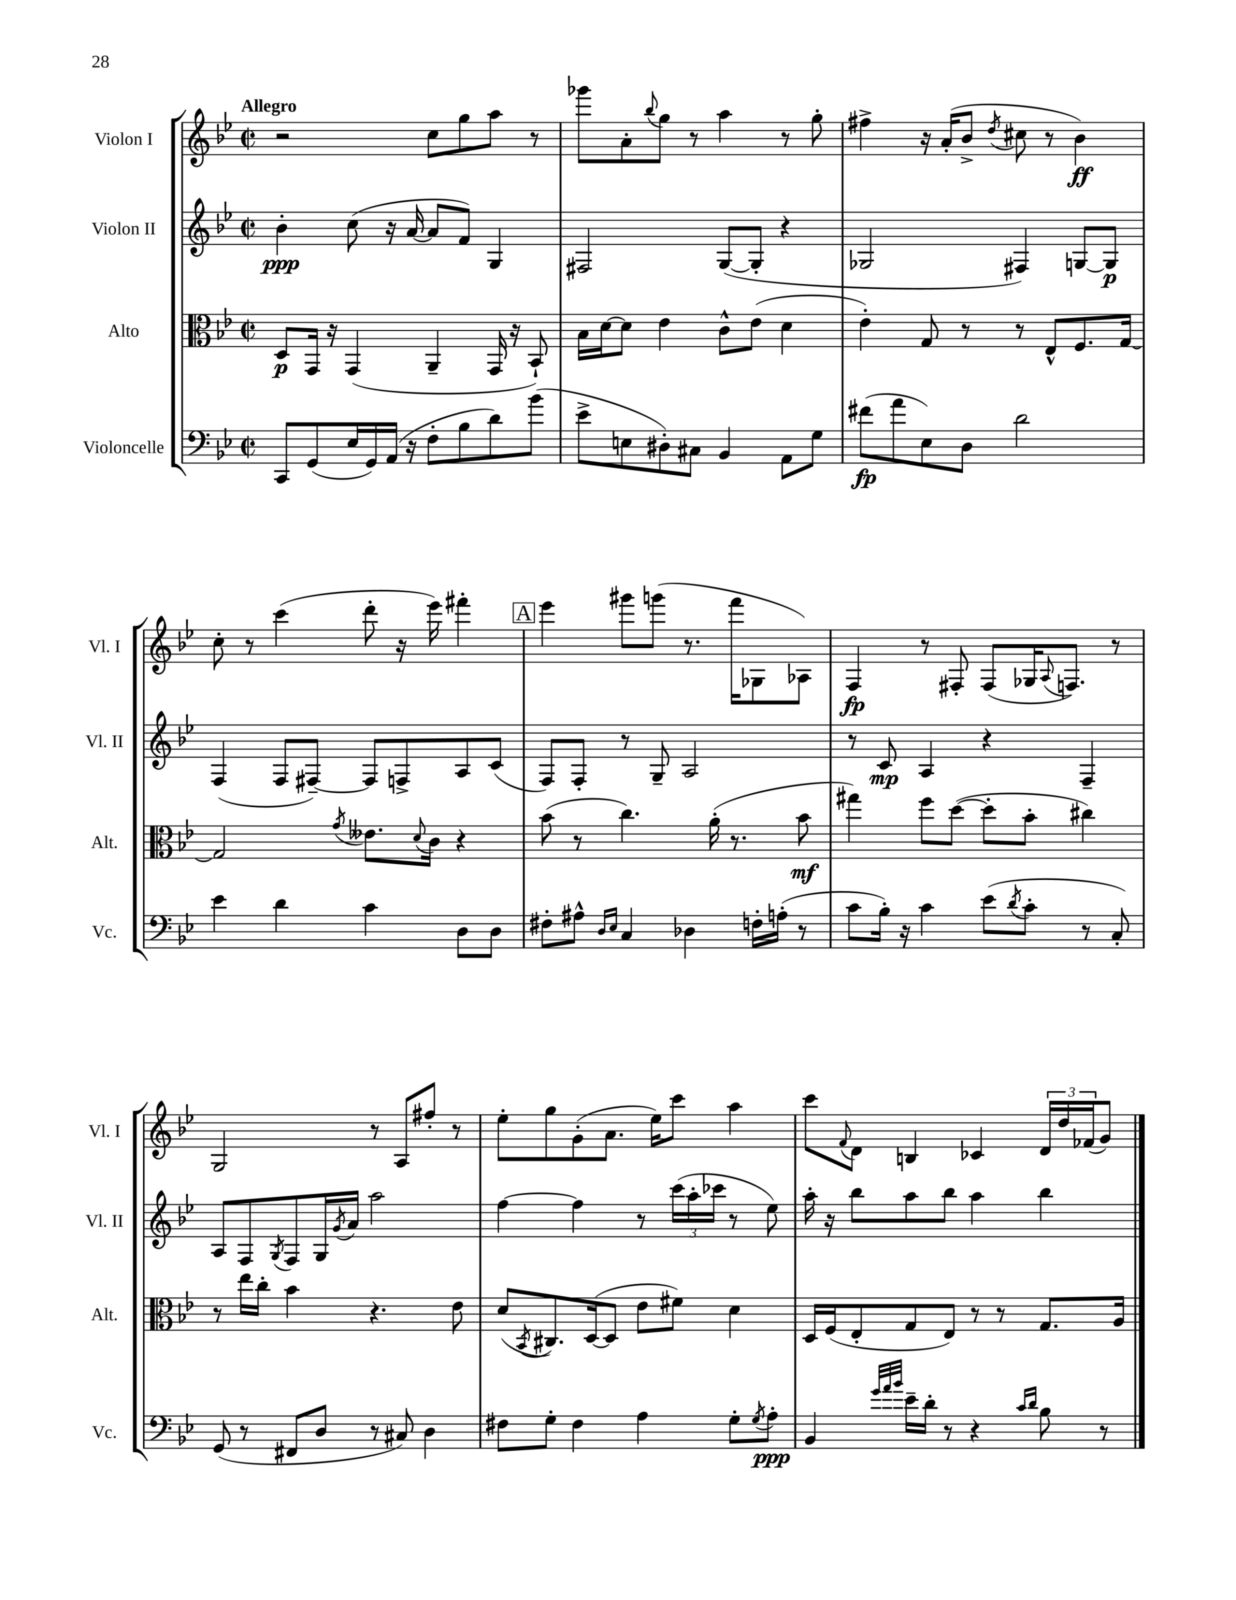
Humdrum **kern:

**kern	**kern	**kern	**kern
*staff4	*staff3	*staff2	*staff1
*clefF4	*clefC3	*clefG2	*clefG2
*k[b-e-]	*k[b-e-]	*k[b-e-]	*k[b-e-]
*M2/2	*M2/2	*M2/2	*M2/2
*met(c|)	*met(c|)	*met(c|)	*met(c|)
8CC	8D	4b-'	2r
(8GG	16GG	.	.
.	16r	.	.
16E-	(4GG	(8cc	.
16GG)	.	.	.
(16AA	.	16r	.
16r	.	[16a	.
8F'	4AA~	8a]	8cc
8B-	.	8f)	8gg
8d)	16GG	4G	8aa
.	16r	.	.
(8b-	8BB-`)	.	8r
=	=	=	=
8e-^	16B-	2F#	8ggg-
.	[16d	.	.
8E	8d]	.	8a'
.	.	.	8qqbb-
8D#')	4e-	.	8gg
8C#	.	.	8r
4BB-	8c^^	([8G	4aa
.	(8e-	8G']	.
8AA	4d	4r	8r
8G	.	.	8gg'
=	=	=	=
(8f#	4e-')	2G-	4ff#^
8a	.	.	.
8E-)	8G	.	16r
.	.	.	(16a'
8D	8r	.	8b-^
.	.	.	8qdd
2d	8r	4F#)	8cc#
.	8E-^^	.	8r
.	8.F	[8G	4b-)
.	.	8G]	.
.	[16G	.	.
=	=	=	=
4e-	2G]	(4F	8cc'
.	.	.	8r
4d	.	8F	(4ccc
.	.	[8F#~)	.
.	8qg	.	.
4c	8.e--	8F#]	8ddd'
.	.	8F^	16r
.	8qqd	.	.
.	16c	.	16eee-)
8D	4r	8A	4fff#'
8D	.	(8c	.
=	=	=	=
8F#'	(8b-	8F)	4eee-
8A#^^	8r	8F'	.
16qqD	.	.	.
16qqE-	.	.	.
4C	4.cc)	8r	8ggg#
.	.	8G~	(8ggg
4D-	.	2A	8.r
.	(16a'	.	.
.	8.r	.	16fff
16F'	.	.	8G-
(16A'	.	.	.
8r	8b-	.	8A-)
=	=	=	=
8c	4gg#)	8r	4F
16B-')	.	8c	.
16r	.	.	.
4c	8ff	4A	8r
.	([8dd	.	8F#'
(8e-	8dd']	4r	(8F#
8qd	.	.	.
8c'	8b-'	.	16G-
.	.	.	8qqA
.	.	.	8.F)
8r	4cc#)	4F~	.
8C')	.	.	8r
=	=	=	=
(8GG	8r	8A	2G
8r	16ee-	8F	.
.	16cc'	.	.
.	.	8qG	.
8FF#	4b-	8F	.
8D	.	16G	.
.	.	8qg	.
.	.	16a	.
8r	4.r	2aa	8r
8C#)	.	.	8A
4D	.	.	8ff#'
.	8e-	.	8r
=	=	=	=
8F#	(8d	[4ff	8ee-'
.	8qBB-	.	.
8G'	8.C#)	.	8gg
4F#	.	4ff]	(8g'
.	([16D	.	.
.	8D]	.	8.a
4A	8e-	8r	.
.	.	.	16ee-)
.	8f#)	(24ccc	8ccc
.	.	24aa'	.
.	.	24ccc-	.
8G'	4d	8r	4aa
8qG	.	.	.
8A'	.	8ee-)	.
=	=	=	=
4BB-	16D	16aa'	8ccc
.	(16F	16r	.
.	.	.	8qqf
.	8E-'	8bb-	8d
32qqg	.	.	.
32qqa	.	.	.
32qqb-	.	.	.
16e-~	8G	8aa	4B
16d'	.	.	.
8r	8E-)	8bb-	.
4r	8r	4aa	4c-
.	8r	.	.
16qqc	.	.	.
16qqd	.	.	.
8B-	8.G	4bb-	24d
.	.	.	24dd
.	.	.	(24f-
8r	.	.	8g)
.	16A	.	.
==	==	==	==
*-	*-	*-	*-
